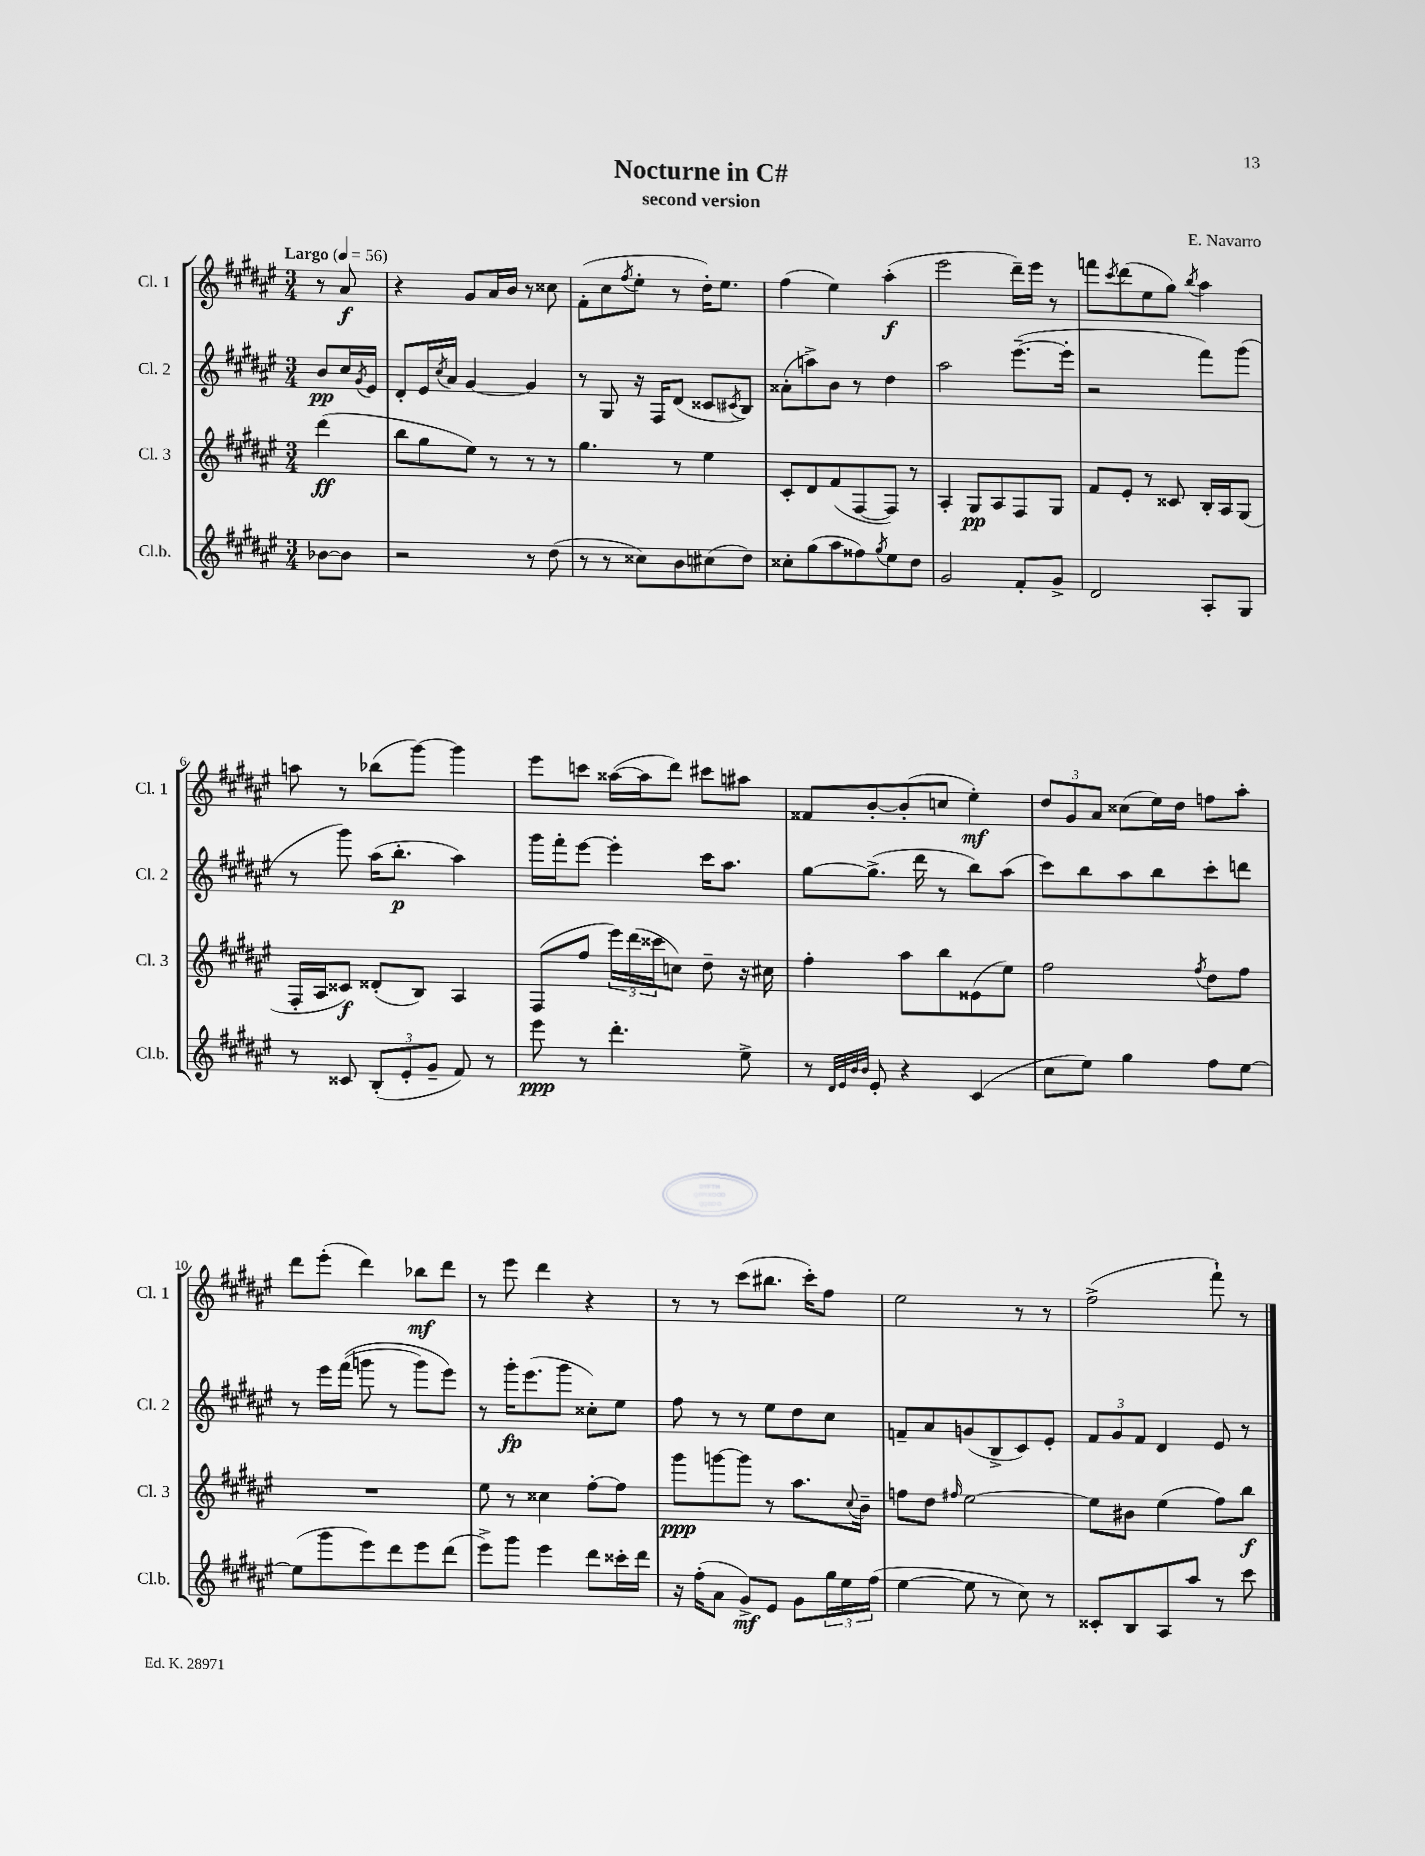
\header { title = "Nocturne in C#" composer = "E. Navarro" subtitle = "second version" }
<<
\new StaffGroup <<
\new Staff = "s0" \with { instrumentName = "Cl. 1" shortInstrumentName = "Cl. 1" } {
    \clef treble \key fis \major \numericTimeSignature \time 3/4 \partial 4 \tempo "Largo" 4 = 56
    r8 ais'8\f |
    r4 gis'8 ais'16 b'16 r8 cisis''8 |
    fis'8-.( cis''8 \acciaccatura { fis''8 } eis''8-. r8 dis''16-.) eis''8. |
    fis''4( eis''4) ais''4-.\f( |
    eis'''2 dis'''16--) eis'''16 r8 |
    f'''8 \acciaccatura { cis'''8 } dis'''8( eis''8 gis''8) \acciaccatura { b''8 } ais''4 |
    a''8 r8 bes''8( gis'''8~) gis'''4 |
    eis'''8 c'''8 aisis''16~( aisis''16 dis'''8) cis'''8 ais''8 |
    fisis'8 b'8~-. b'8-.( c''8 eis''4-.\mf) |
    \tuplet 3/2 { dis''8 gis'8 ais'8 } cisis''8( eis''16) dis''16 f''8 ais''8-. |
    dis'''8 eis'''8-.( dis'''4) bes''8\mf dis'''8 |
    r8 eis'''8 dis'''4 r4 |
    r8 r8 cis'''8( bis''8. cis'''16-.) fis''8 |
    eis''2 r8 r8 |
    fis''2->( fis'''8-!) r8 \bar "|." |
}
\new Staff = "s1" \with { instrumentName = "Cl. 2" shortInstrumentName = "Cl. 2" } {
    \clef treble \key fis \major \numericTimeSignature \time 3/4 \partial 4
    b'8\pp cis''16 \acciaccatura { gis'8 } eis'16 |
    dis'8-. eis'16 \acciaccatura { cis''8 } ais'16 gis'4~ gis'4 |
    r8 gis8 r16 fis16 dis'8( cisis'8 \acciaccatura { cis'8 } b8) |
    aisis'8-.( a''8->) b'8 r8 dis''4 |
    ais''2 eis'''8.~--( eis'''16-. |
    r2 fis'''8) gis'''8( |
    r8 gis'''8) ais''16( b''8.-.\p ais''4) |
    gis'''16 fis'''16-. eis'''8~ eis'''4-. cis'''16 ais''8. |
    gis''8~ gis''8.->( dis'''16 r8 b''8) ais''8( |
    cis'''8) b''8 ais''8 b''8 cis'''8-. d'''8 |
    r8 eis'''16 fis'''16(\( g'''8 r8 g'''8) eis'''8\) |
    r8 gis'''16-.\fp eis'''8.( gis'''8 cisis''8-.) eis''8 |
    fis''8 r8 r8 eis''8 dis''8 cis''8 |
    f'8-- ais'8 g'8( b8-> cis'8) eis'8-. |
    \tuplet 3/2 { fis'8 gis'8 fis'8 } dis'4 eis'8 r8 \bar "|." |
}
\new Staff = "s2" \with { instrumentName = "Cl. 3" shortInstrumentName = "Cl. 3" } {
    \clef treble \key fis \major \numericTimeSignature \time 3/4 \partial 4
    dis'''4\ff( |
    b''8 gis''8 eis''8) r8 r8 r8 |
    gis''4. r8 eis''4 |
    cis'8-. dis'8 fis'8( fis8~ fis8) r8 |
    ais4-. gis8\pp ais8 fis8 gis8 |
    fis'8 eis'8-. r8 cisis'8 b16-. ais16 gis8( |
    fis16-. ais16 cisis'8\f) disis'8-.( b8) ais4 |
    fis8( fis''8 \tuplet 3/2 { eis'''16) dis'''16( cisis'''16 } c''8) dis''8-- r16 cis''16 |
    fis''4-. ais''8 b''8 eisis'8( eis''8) |
    fis''2 \acciaccatura { fis''8 } dis''8 fis''8 |
    R2. |
    eis''8 r8 cisis''4 fis''8~-. fis''8 |
    gis'''8\ppp g'''8~ g'''8 r8 ais''8. \appoggiatura { cis''8 } b'16-- |
    f''8 dis''8 \grace { fis''16 } eis''2~ |
    eis''8 bis'8 eis''4( fis''8) b''8\f \bar "|." |
}
\new Staff = "s3" \with { instrumentName = "Cl.b." shortInstrumentName = "Cl.b." } {
    \clef treble \key fis \major \numericTimeSignature \time 3/4 \partial 4
    bes'8~ bes'8 |
    r2 r8 dis''8( |
    r8 r8 cisis''8) b'8 cis''8( dis''8) |
    cisis''8-. gis''8( ais''8 fisis''8) \acciaccatura { gis''8 } eis''8 dis''8 |
    gis'2 fis'8-. gis'8-> |
    dis'2 ais8-. gis8 |
    r8 cisis'8 \tuplet 3/2 { b8-.( eis'8-. gis'8-- } fis'8) r8 |
    eis'''8\ppp r8 dis'''4.-. eis''8-> |
    r8 \grace { dis'32 eis'32 b'32 b'32 } eis'8-. r4 cis'4( |
    cis''8 eis''8) gis''4 fis''8 eis''8~ |
    eis''8( gis'''8 eis'''8) dis'''8 eis'''8 dis'''8( |
    eis'''8->) gis'''8 eis'''4 dis'''8 cisis'''16-. dis'''16 |
    r16 fis''16-.( ais'8 gis'8->\mf) eis'8 gis'8 \tuplet 3/2 { gis''16 eis''16 fis''16( } |
    eis''4~ eis''8 r8 cis''8) r8 |
    cisis'8-. b8 ais8 ais''8 r8 cis'''8 \bar "|." |
}
>>
>>
